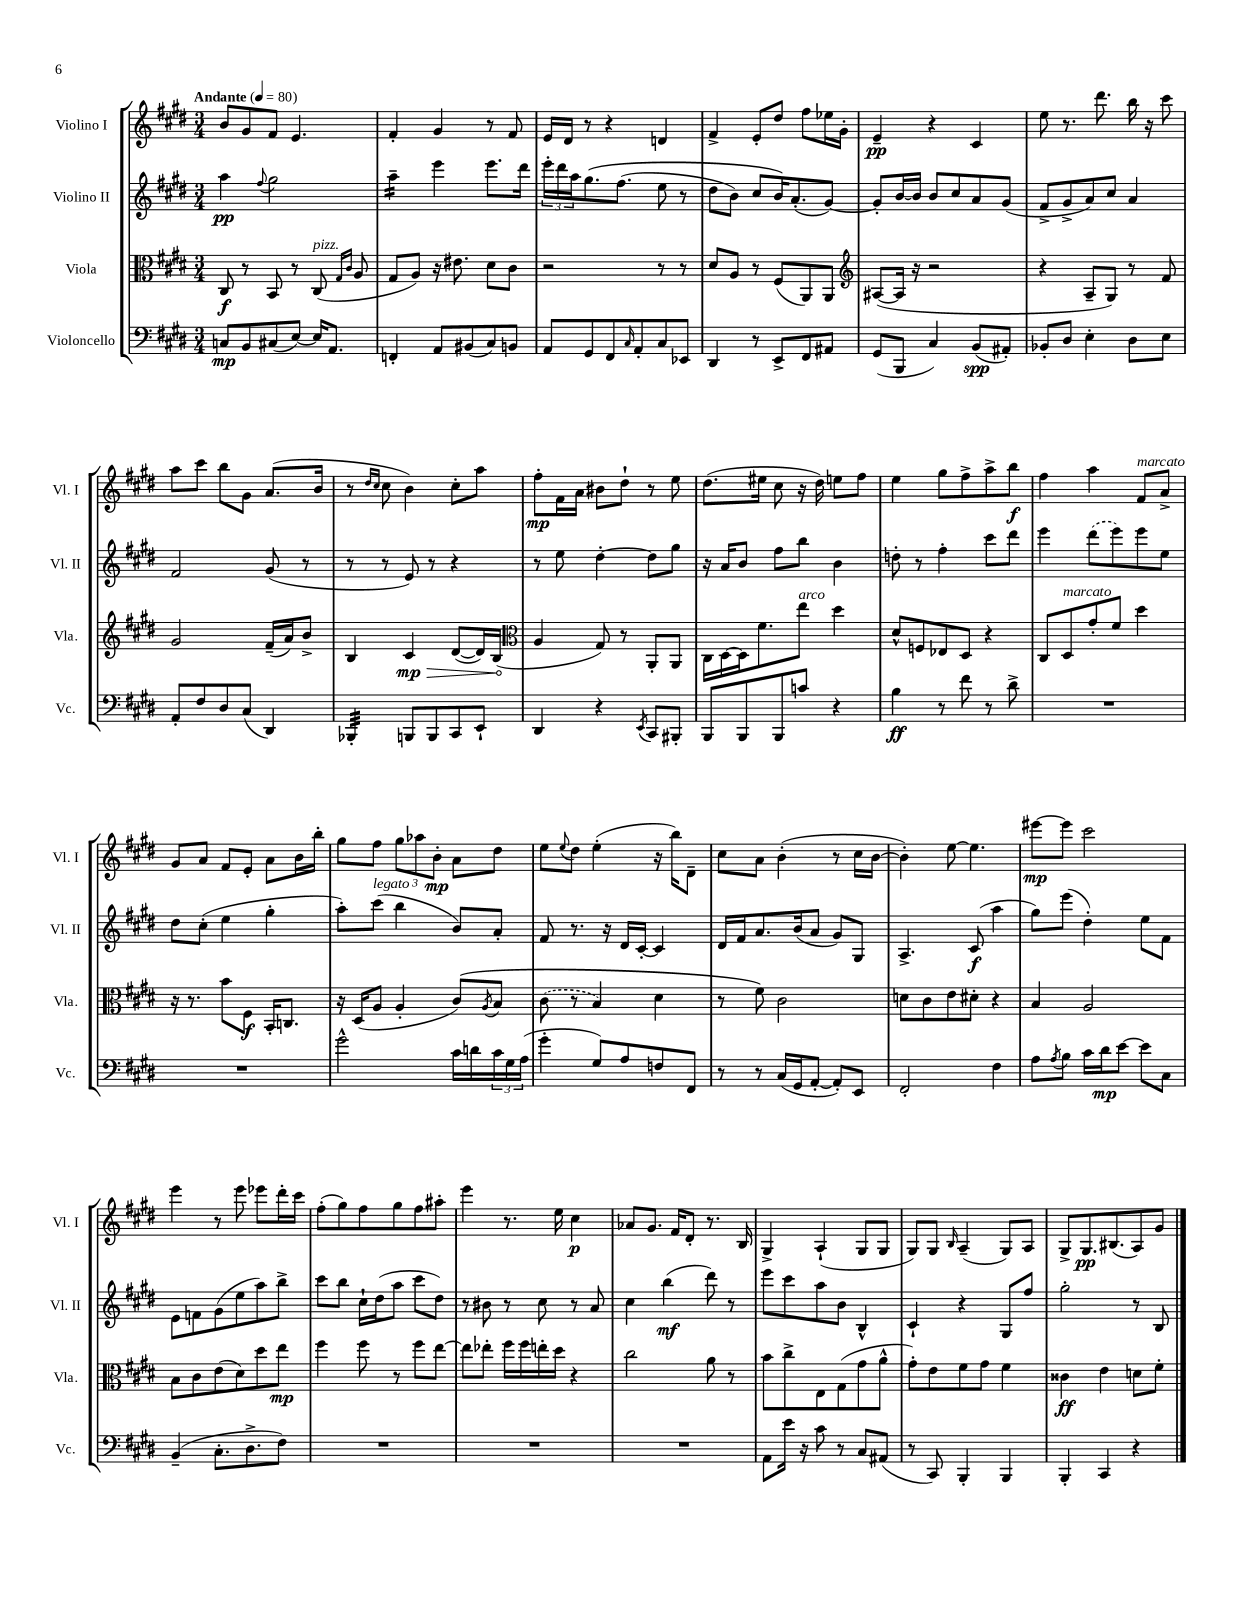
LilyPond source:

<<
\new StaffGroup <<
\new Staff = "s0" \with { instrumentName = "Violino I" shortInstrumentName = "Vl. I" } {
    \clef treble \key e \major \numericTimeSignature \time 3/4 \tempo "Andante" 4 = 80
    b'8 gis'8 fis'8 e'4. |
    fis'4-. gis'4 r8 fis'8 |
    e'16 dis'16 r8 r4 d'4 |
    fis'4-> e'8-. dis''8 fis''8 ees''16 gis'16-. |
    e'4--\pp r4 cis'4 |
    e''8 r8. dis'''8. b''16 r16 cis'''8 |
    a''8 cis'''8 b''8 gis'8 a'8.( b'16 |
    r8 \grace { dis''16 cis''16 } cis''8 b'4) cis''8-. a''8 |
    fis''8-.\mp fis'16 a'16 bis'8 dis''8-! r8 e''8 |
    dis''8.( eis''16 cis''8 r16 dis''16) e''8 fis''8 |
    e''4 gis''8 fis''8-> a''8-> b''8\f |
    fis''4 a''4 fis'8^\markup { \italic "marcato" } a'8-> |
    gis'8 a'8 fis'8 e'8-. a'8 b'16 b''16-. |
    gis''8 fis''8 \tuplet 3/2 { gis''8 aes''8 b'8-.\mp } a'8 dis''8 |
    e''8 \appoggiatura { e''8 } dis''8 e''4-.( r16 b''16) dis'8-- |
    cis''8 a'8 b'4-.( r8 cis''16 b'16~ |
    b'4-.) e''8~ e''4. |
    eis'''8~\mp eis'''8 cis'''2 |
    e'''4 r8 e'''8 ees'''8 dis'''16-. cis'''16 |
    fis''8-.( gis''8) fis''8 gis''8 fis''8 ais''8-. |
    e'''4 r8. e''16 cis''4\p |
    aes'8 gis'8. fis'16 dis'8-. r8. b16 |
    gis4-> a4-!( gis8 gis8 |
    gis8) gis8 \grace { b16 } a4--( gis8) a8 |
    gis8-> gis8.\pp bis8.( a8) gis'8 \bar "|." |
}
\new Staff = "s1" \with { instrumentName = "Violino II" shortInstrumentName = "Vl. II" } {
    \clef treble \key e \major \numericTimeSignature \time 3/4
    a''4\pp \appoggiatura { fis''8 } gis''2 |
    a''4:16-- e'''4 e'''8. dis'''16 |
    \tuplet 3/2 { e'''16-. dis'''16 a''16 } gis''8.\( fis''8.( e''8 r8 |
    dis''8 b'8) cis''8 b'16\) a'8.-.( gis'8~) |
    gis'8-. b'16~ b'16 b'8 cis''8 a'8 gis'8( |
    fis'8-> gis'8-> a'8) cis''8 a'4 |
    fis'2 gis'8( r8 |
    r8 r8 e'8) r8 r4 |
    r8 e''8 dis''4~-. dis''8 gis''8 |
    r16 a'16 b'8 fis''8 b''8 b'4 |
    d''8-. r8 fis''4-. cis'''8 dis'''8 |
    e'''4 \once \slurDashed dis'''8( e'''8) e'''8 e''8 |
    dis''8 cis''8-.( e''4 gis''4-. |
    a''8-.) cis'''8^\markup { \italic "legato" }( b''4 b'8) a'8-. |
    fis'8 r8. r16 dis'16 cis'16~-. cis'4 |
    dis'16 fis'16 a'8. b'16( a'8 gis'8) gis8 |
    a4.-> cis'8\f( a''4 |
    gis''8) e'''8( dis''4-.) e''8 fis'8 |
    e'8 f'8 gis'8( e''8 a''8) b''8-> |
    cis'''8 b''8 cis''16-! dis''16( a''8 cis'''8 dis''8) |
    r8 bis'8 r8 cis''8 r8 a'8 |
    cis''4 b''4\mf( dis'''8) r8 |
    e'''8 cis'''8 a''8 b'8 b4-^ |
    cis'4-! r4 gis8 fis''8 |
    gis''2-. r8 b8 \bar "|." |
}
\new Staff = "s2" \with { instrumentName = "Viola" shortInstrumentName = "Vla." } {
    \clef alto \key e \major \numericTimeSignature \time 3/4
    cis8\f r8 b,8 r8 cis8^\markup { \italic "pizz." }( \grace { gis16 cis'16 } a8 |
    gis8 a8) r16 eis'8. dis'8 cis'8 |
    r2 r8 r8 |
    dis'8 a8 r8 fis8( a,8) a,8 |
    \clef treble ais8~( ais16 r16 r2 |
    r4 a8-- gis8) r8 fis'8 |
    gis'2 fis'16--( a'16) b'8-> |
    b4 \once \override Hairpin.circled-tip = ##t cis'4\mp\> dis'8~( dis'16) b16\!( |
    \clef alto a4 gis8) r8 a,8-. a,8 |
    cis16 dis16~ dis16 fis'8. e''8^\markup { \italic "arco" } dis''4 |
    dis'8-^ f8 ees8 dis8 r4 |
    cis8 dis8^\markup { \italic "marcato" } gis'8-. fis'8 dis''4 |
    r16 r8. b'8 fis8\f b,16-. c8. |
    r16 dis16( a8 a4-. cis'8)\( \acciaccatura { a8 } b8 |
    \once \slurDashed cis'8( r8 b4) dis'4 |
    r8 fis'8\) cis'2 |
    d'8 cis'8 e'8 dis'8-. r4 |
    b4 a2 |
    b8 cis'8 e'8( dis'8) dis''8 e''8\mp |
    fis''4 fis''8 r8 fis''8 e''8~ |
    e''8 ees''8-. fis''16 fis''16 e''16-. dis''16 r4 |
    cis''2 a'8 r8 |
    b'8 cis''8-> e8 gis8( gis'8 a'8-^ |
    gis'8-.) e'8 fis'8 gis'8 fis'4 |
    cisis'4\ff e'4 d'8 fis'8-. \bar "|." |
}
\new Staff = "s3" \with { instrumentName = "Violoncello" shortInstrumentName = "Vc." } {
    \clef bass \key e \major \numericTimeSignature \time 3/4
    c8\mp b,8 cis8( e8~) e16 a,8. |
    f,4-. a,8 bis,8( cis8) b,8 |
    a,8 gis,8 fis,8 \grace { cis16 } a,8-. cis8 ees,8 |
    dis,4 r8 e,8-> fis,8 ais,8 |
    gis,8( b,,8 cis4) b,8\spp( ais,8-.) |
    bes,8-. dis8 e4-. dis8 e8 |
    a,8-. fis8 dis8 cis8( dis,4) |
    bes,,4:32-. b,,8 b,,8 cis,8 e,8-! |
    dis,4 r4 \acciaccatura { e,8 } cis,8 bis,,8-. |
    b,,8 b,,8 b,,8 c'8 r4 |
    b4\ff r8 fis'8 r8 dis'8-> |
    R2. |
    R2. |
    gis'2-^ cis'16 d'16 \tuplet 3/2 { cis'16 gis16 a16( } |
    gis'4-. gis8) a8 f8 fis,8 |
    r8 r8 cis16( gis,16 a,8~-. a,8-.) e,8 |
    fis,2-. fis4 |
    a8 \acciaccatura { a8 } b8 cis'16 dis'16\mp e'8~ e'8 cis8 |
    b,4--( cis8.-. dis8.-> fis8) |
    R2. |
    R2. |
    R2. |
    a,8 e'16 r16 cis'8 r8 cis8 ais,8( |
    r8 cis,8) b,,4-. b,,4 |
    b,,4-. cis,4 r4 \bar "|." |
}
>>
>>
\layout { \context { \Score \remove "Bar_number_engraver" } }
